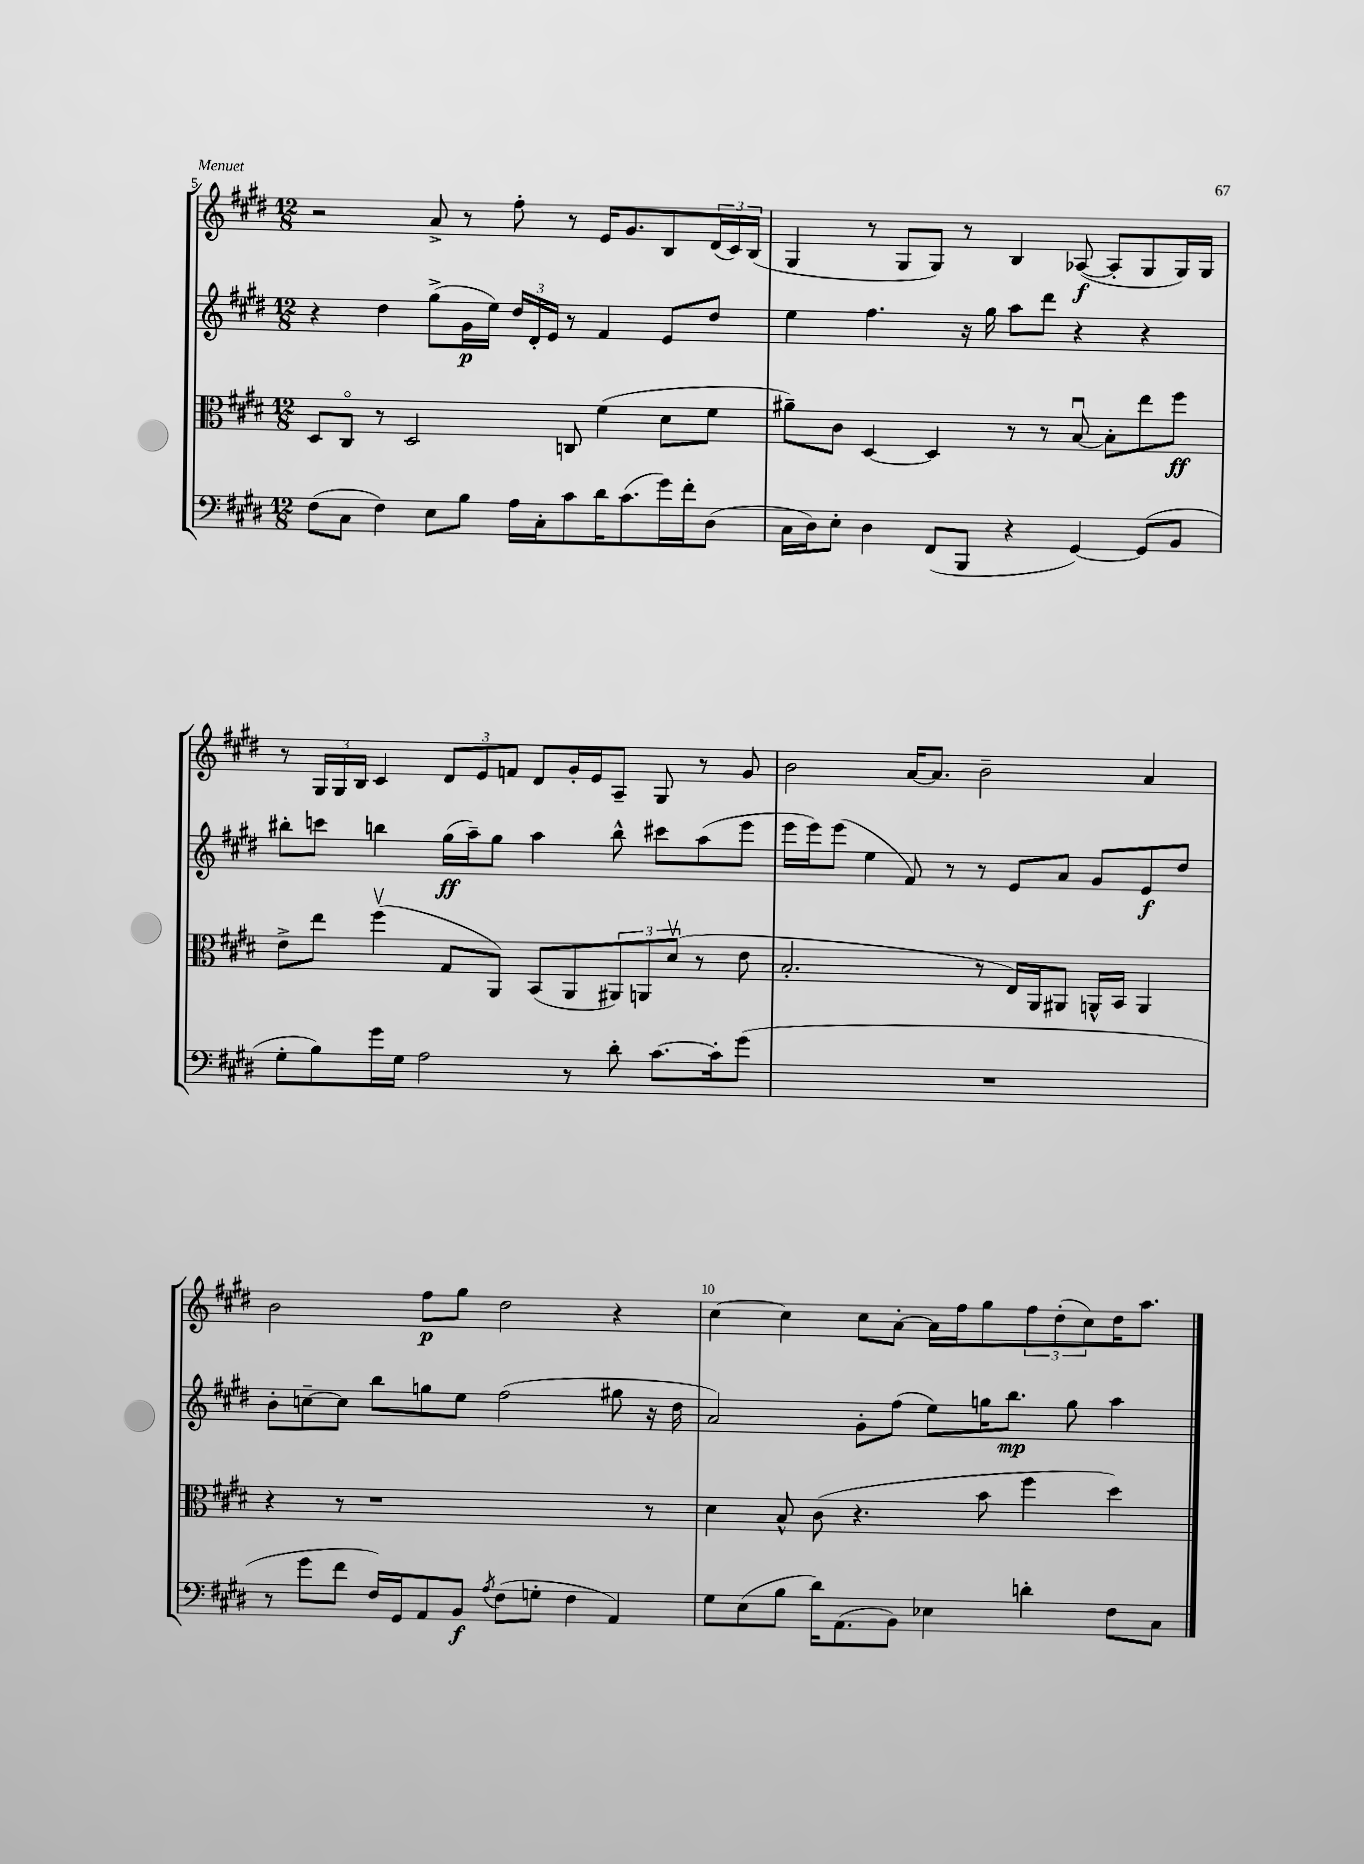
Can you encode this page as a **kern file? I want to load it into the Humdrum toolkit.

**kern	**dynam	**kern	**dynam	**kern	**dynam	**kern	**dynam
*part4	*part4	*part3	*part3	*part2	*part2	*part1	*part1
*staff4	*staff4	*staff3	*staff3	*staff2	*staff2	*staff1	*staff1
*clefF4	*	*clefC3	*	*clefG2	*	*clefG2	*
*k[f#c#g#d#]	*	*k[f#c#g#d#]	*	*k[f#c#g#d#]	*	*k[f#c#g#d#]	*
*M12/8	*	*M12/8	*	*M12/8	*	*M12/8	*
=5	=5	=5	=5	=5	=5	=5	=5
(8F#\L	.	8D#/L	.	4r	.	2r	.
8C#\J	.	8C#/J	.	.	.	.	.
4F#\)	.	8r	.	4dd#\	.	.	.
.	.	2D#/	.	.	.	.	.
8E\L	.	.	.	(8gg#^\L	.	8a^/	.
8B\J	.	.	.	16g#\L	p	8r	.
.	.	.	.	16ee\JJ)	.	.	.
16A\LL	.	.	.	24dd#/LL	.	8ff#'\	.
.	.	.	.	24d#'/	.	.	.
16C#'\J	.	.	.	.	.	.	.
.	.	.	.	24e/JJ	.	.	.
8c#\	.	8Cn/	.	8r	.	8r	.
16d#\K	.	(4f#\	.	4f#/	.	16e/KL	.
(8.c#\	.	.	.	.	.	8.g#/	.
16g#\L)	.	8d#\L	.	8e/L	.	8B/	.
16f#'\J	.	.	.	.	.	.	.
(8D#\J	.	8f#\J	.	8dd#/J	.	(24d#/L	.
.	.	.	.	.	.	24c#/)	.
.	.	.	.	.	.	(24B/JJ	.
=6	=6	=6	=6	=6	=6	=6	=6
16C#\LL	.	8a#X~\L)	.	4ee\	.	4G#/	.
16D#\J)	.	.	.	.	.	.	.
8E'\J	.	8c#\J	.	.	.	.	.
4D#\	.	[4D#/	.	4.ff#\	.	8r	.
.	.	.	.	.	.	8G#/L	.
(8FF#/L	.	4D#/]	.	.	.	8G#/J)	.
8BBB/J	.	.	.	16r	.	8r	.
.	.	.	.	16gg#\	.	.	.
4r	.	8r	.	8aa\L	.	4B/	.
.	.	8r	.	8ddd#\J	.	.	.
[4GG#/)	.	[8Bu/	.	4r	.	([8A-X/	f
.	.	8B'\L]	.	.	.	8A-'/L]	.
(8GG#/L]	.	8ee\	.	4r	.	8G#/	.
8BB/J	.	8ff#\J	ff	.	.	16G#/L)	.
.	.	.	.	.	.	16G#/JJ	.
!!LO:LB:g=z
=7	=7	=7	=7	=7	=7	=7	=7
8G#'\L	.	8e^\L	.	8bb#X'\L	.	8r	.
8B\)	.	8ee\J	.	8cccn\J	.	24G#/LL	.
.	.	.	.	.	.	24G#/	.
.	.	.	.	.	.	24B/JJ	.
16g#\L	.	(4ff#v\	.	4bbn\	.	4c#/	.
16G#\JJ	.	.	.	.	.	.	.
2A\	.	.	.	.	.	.	.
.	.	8G#/L	.	(16gg#\LL	ff	12d#/L	.
.	.	.	.	16aa~\J)	.	.	.
.	.	.	.	.	.	12e/	.
.	.	8AA/J)	.	8gg#\J	.	.	.
.	.	.	.	.	.	12fn/J	.
.	.	(8BB/L	.	4aa\	.	8d#/L	.
8r	.	8AA/	.	.	.	16g#'/L	.
.	.	.	.	.	.	16e/J	.
8d#'\	.	12AA#X/)	.	8bb^^\	.	8A~/J	.
.	.	12AAn/	.	.	.	.	.
[8.c#\L	.	.	.	8ccc#X\L	.	8G#/	.
.	.	(12d#v/J	.	.	.	.	.
.	.	8r	.	(8aa\	.	8r	.
16c#'\k]	.	.	.	.	.	.	.
(8g#\J	.	8e\	.	8eee\J	.	8g#/	.
=8	=8	=8	=8	=8	=8	=8	=8
1.r	.	2.B'/	.	16eee\LL	.	2b\	.
.	.	.	.	16eee\J)	.	.	.
.	.	.	.	(8eee\J	.	.	.
.	.	.	.	4ee\	.	.	.
.	.	.	.	8f#/)	.	[16a/KL	.
.	.	.	.	.	.	8.a/J]	.
.	.	.	.	8r	.	.	.
.	.	8r	.	8r	.	2b~\	.
.	.	16E/LL)	.	8e/L	.	.	.
.	.	16AA/J	.	.	.	.	.
.	.	8AA#X/J	.	8a/J	.	.	.
.	.	16AAn^^/LL	.	8g#/L	.	.	.
.	.	16BB/JJ	.	.	.	.	.
.	.	4AA/	.	8e/	f	4a/	.
.	.	.	.	8dd#/J	.	.	.
!!LO:LB:g=z
=9	=9	=9	=9	=9	=9	=9	=9
8r	.	4r	.	8b'\L	.	2b\	.
8g#\L	.	.	.	[8ccn~\	.	.	.
8f#\J	.	8r	.	8cc\J]	.	.	.
16F#/LL)	.	1r	.	8bb\L	.	.	.
16GG#/J	.	.	.	.	.	.	.
8AA/	.	.	.	8ggn\	.	8ff#\L	p
8BB/J	f	.	.	8ee\J	.	8gg#\J	.
8qA/	.	.	.	.	.	.	.
(8F#\L	.	.	.	(2ff#\	.	2dd#\	.
8Gn'\J	.	.	.	.	.	.	.
4F#\	.	.	.	.	.	.	.
4AA/)	.	.	.	8gg#X\	.	4r	.
.	.	8r	.	16r	.	.	.
.	.	.	.	16dd#\	.	.	.
=10	=10	=10	=10	=10	=10	=10	=10
8G#\L	.	4d#\	.	2a/)	.	[4cc#\	.
(8E\	.	.	.	.	.	.	.
8B\J	.	8B^^/	.	.	.	4cc#\]	.
16d#\KL)	.	(8c#\	.	.	.	.	.
(8.AA\	.	.	.	.	.	.	.
.	.	4.r	.	8g#'\L	.	8cc#\L	.
8BB\J)	.	.	.	(8ff#\J	.	[8a'\J	.
4E-X\	.	.	.	8ee\L)	.	16a\LL]	.
.	.	.	.	.	.	16ff#\J	.
.	.	8b\	.	16ggn\K	.	8gg#\	.
.	.	.	.	8.bb\J	mp	.	.
4dn'\	.	4ff#\	.	.	.	12ff#\	.
.	.	.	.	.	.	(12dd#'\	.
.	.	.	.	8gg\	.	.	.
.	.	.	.	.	.	12cc#\)	.
8F#\L	.	4dd#\)	.	4aa\	.	16dd#\K	.
.	.	.	.	.	.	8.aa\J	.
8C#\J	.	.	.	.	.	.	.
==	==	==	==	==	==	==	==
*-	*-	*-	*-	*-	*-	*-	*-
